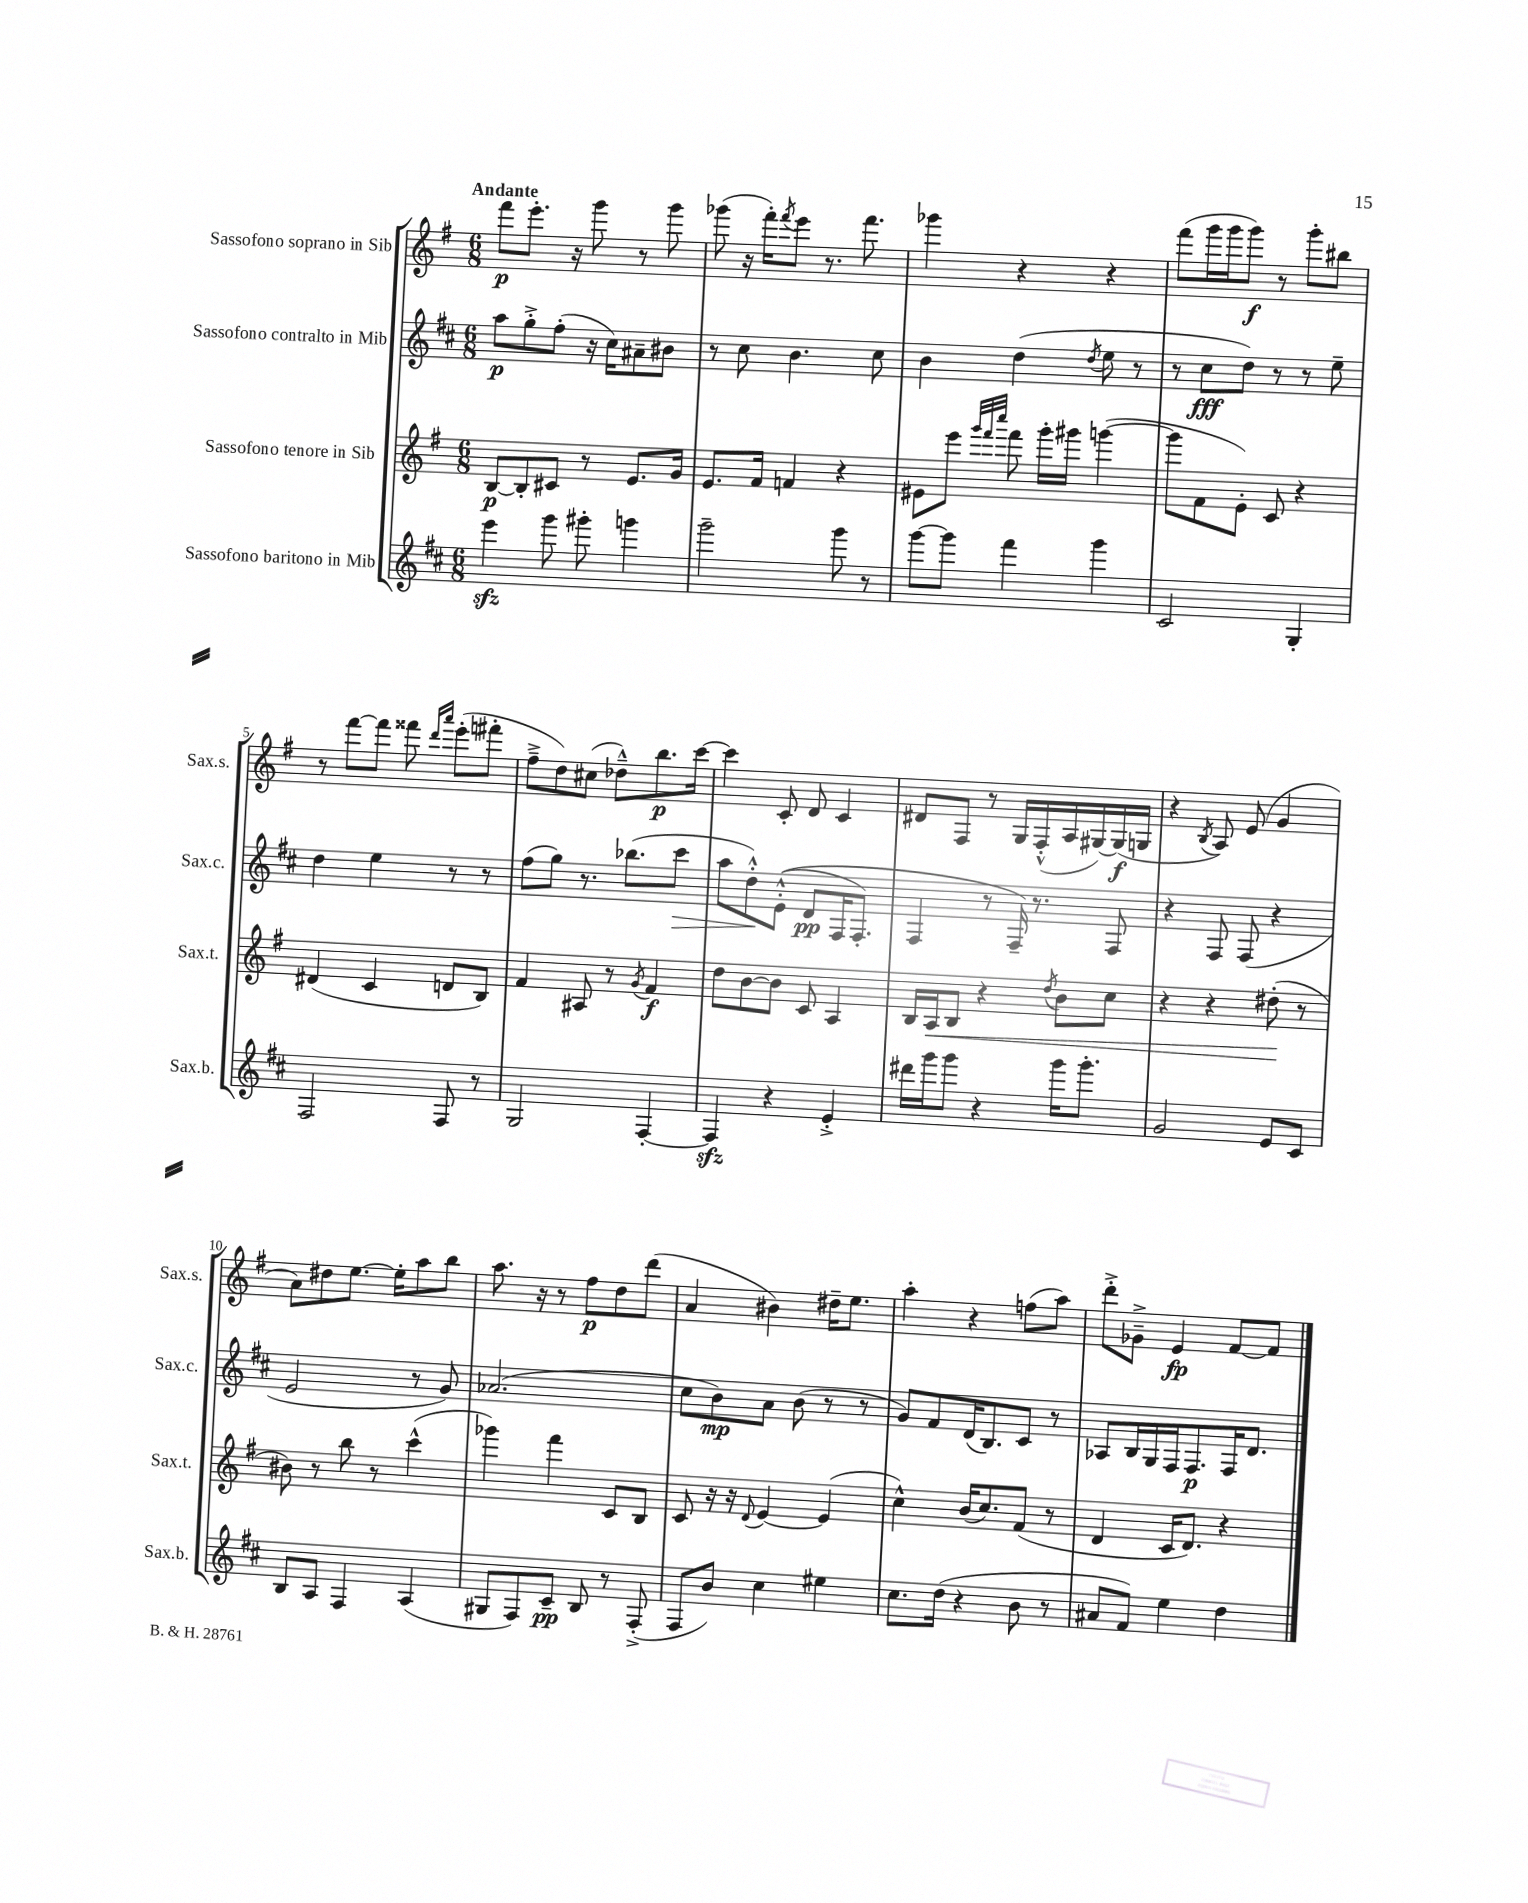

**kern	**kern	**kern	**kern
*staff4	*staff3	*staff2	*staff1
*clefG2	*clefG2	*clefG2	*clefG2
*k[f#c#]	*k[f#]	*k[f#c#]	*k[f#]
*M6/8	*M6/8	*M6/8	*M6/8
4eee	[8B	8aa	8fff#
.	8B']	8gg'^	8.eee'
8ggg	8c#	(8ff#'	.
.	.	.	16r
8ggg#'	8r	16r	8ggg
.	.	16cc#)	.
4ggg	8.e	8a#~	8r
.	.	8b#	8ggg
.	16g	.	.
=	=	=	=
2ggg~	8.e	8r	(8ggg-
.	.	8cc#	16r
.	16f#	.	16fff#')
.	.	.	8qfff#
.	4f	4.b	8eee
.	.	.	8.r
8ggg	4r	.	.
.	.	.	8.fff#
8r	.	8cc#	.
=	=	=	=
[8ggg	8e#	4b	4ggg-
8ggg]	8eee	.	.
.	32qqggg	.	.
.	32qqfff#	.	.
.	32qqcccc	.	.
4fff#	8fff#	(4dd	4r
.	16ggg'	.	.
.	16ggg#	.	.
.	.	8qdd	.
4ggg	([4ggg	8ee	4r
.	.	8r	.
=	=	=	=
2c#	8ggg]	8r	(8fff#
.	8f#	8cc#	16ggg
.	.	.	16ggg
.	8e')	8dd)	8ggg)
.	8c	8r	8r
4G'	4r	8r	8ggg'
.	.	8ee~	8bb#
=	=	=	=
2F#	(4d#	4dd	8r
.	.	.	[8fff#
.	4c	4ee	8fff#]
.	.	.	8fff##
.	.	.	16qqddd
.	.	.	16qqaaa
8F#	8d	8r	(8eee'
8r	8B)	8r	8fff#'
=	=	=	=
2G	4f#	(8ff#	8ff#~^
.	.	8gg)	8dd)
.	8A#	8.r	(8cc#
.	8r	.	8dd-~^^)
.	.	(8.bb-	.
.	8qg	.	.
[4F#'	4f#	.	8.bb
.	.	8ccc#	.
.	.	.	[16ccc
=	=	=	=
4F#]	8dd	8aa	4ccc]
.	[8b	8dd'^^)	.
4r	8b]	&((8e'^^	8c'
.	8c	8d	8d
4e'^	4A	16F#	4c
.	.	8.F#')	.
=	=	=	=
16ddd#	16B	4F#	8d#
16ggg	16A	.	.
8ggg	8B	.	8F#
4r	4r	8r	8r
.	.	16F#~&)	16G
.	.	8.r	(16F#'^^
.	8qdd	.	.
16ggg	8b	.	16A
8.ggg'	.	.	[16G#)
.	8cc	8F#	(16G#]
.	.	.	16G
=	=	=	=
2g	4r	4r	4r
.	.	.	8qB
.	4r	8F#	8A)
.	.	(8F#	(8e
8e	(8dd#'	4r	4g
8c#	8r	.	.
=	=	=	=
8B	8b#)	2e	8a)
8A	8r	.	8dd#
4F#	8bb	.	[8.ee
.	8r	.	.
.	.	.	16ee']
(4A	(4ccc^^	8r	8aa
.	.	8g)	8bb
=	=	=	=
8G#	4ggg-)	(2.a-	8.aa
8F#)	.	.	.
.	.	.	16r
8c#~	4fff#	.	8r
8B	.	.	8ff#
8r	8c	.	8dd
(8F#'^	8B	.	(8ddd
=	=	=	=
8F#	8c	8cc#	4a
8b)	16r	8b)	.
.	16r	.	.
.	8qqd	.	.
4cc#	[4e	8a	4b#)
.	.	(8b	.
4ee#	(4e]	8r	16dd#~
.	.	.	8.ee
.	.	8r	.
=	=	=	=
8.cc#	4cc^^)	8g)	4aa'
.	.	8f#	.
(16dd	.	.	.
4r	(16b	(16d	4r
.	8.cc)	8.B)	.
8b	(8f#	8c#	(8ff
8r	8r	8r	8aa)
=	=	=	=
8a#	4d	8A-	8ddd'^
8f#)	.	16B	8g-~^
.	.	16G	.
4ee	16c	16F#	4e
.	8.d)	8.F#	.
4dd	4r	16F#	[8f#
.	.	8.d	.
.	.	.	8f#]
==	==	==	==
*-	*-	*-	*-
